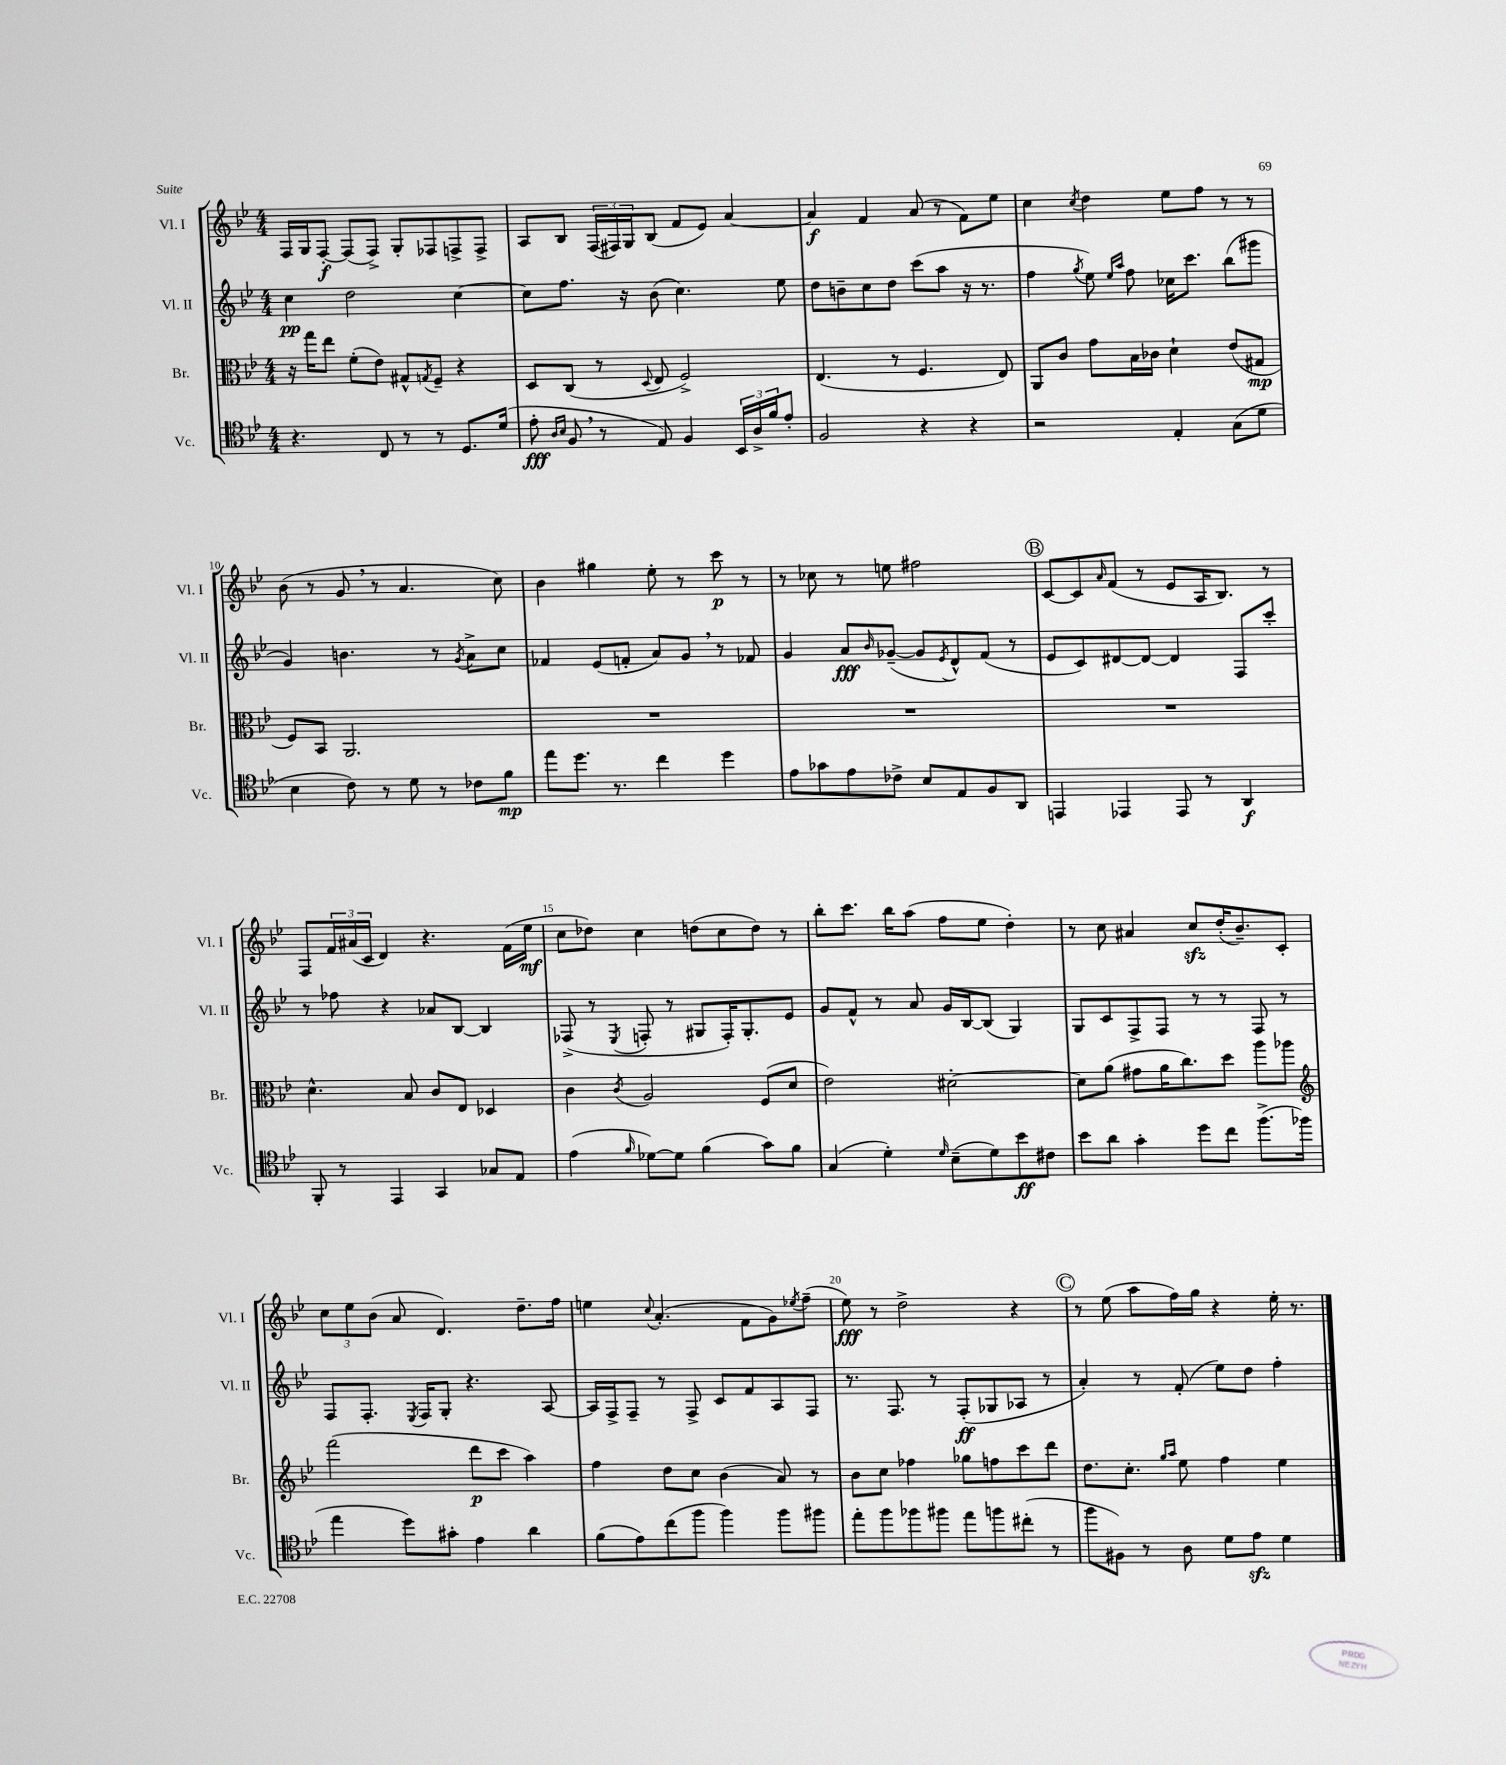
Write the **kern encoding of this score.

**kern	**kern	**kern	**kern
*staff4	*staff3	*staff2	*staff1
*clefC4	*clefC3	*clefG2	*clefG2
*k[b-e-]	*k[b-e-]	*k[b-e-]	*k[b-e-]
*M4/4	*M4/4	*M4/4	*M4/4
4.r	16r	4cc	16F
.	16gg	.	16G
.	8ee-	.	[8F'
.	(8f'	2dd	(8F]
8C	8e-)	.	8F^)
8r	8G#^^	.	8G'
.	8qG	.	.
8r	8F~	.	8F-
8.D	4r	[4cc	8F^
.	.	.	8F^
(16d	.	.	.
=	=	=	=
8e-'	8D	8cc]	8A
16qqA	.	.	.
16qqB-	.	.	.
8F	(8C	8.ff	8B-
8r	8r	.	(24F
.	.	.	24F#)
.	.	16r	.
.	.	.	24G
.	8qqD	.	.
8E-)	8E-	(8b-	(8B-
4F	2F^)	4.cc)	8f
.	.	.	8e-)
24BB-	.	.	[4a
24A^	.	.	.
24f	.	.	.
8e-'	.	8ee-	.
=	=	=	=
2F	(4.E-	8dd	4a]
.	.	8b~	.
.	.	8cc	4f
.	8r	8dd	.
4r	4.F	(8ccc	(8a
.	.	8aa	8r
4r	.	16r	8f)
.	.	8.r	.
.	8E-)	.	8ee-
=	=	=	=
2r	8AA	4ff	4cc
.	8c	.	.
.	.	8qgg	8qcc
.	8g	8ee-)	4dd
.	.	16qqee-	.
.	.	16qqaa	.
.	16B-	8ff	.
.	16c-	.	.
4E-'	4d`	16cc-	8ee-
.	.	8.ccc	.
.	.	.	8ff
(8G	(8e-	(8bb-	8r
8d	8G#	8ggg#	8r
=	=	=	=
4B-	8F)	4g)	(8b-
.	8BB-	.	8r
8c)	2.AA	4.b	8g
8r	.	.	8r
8d	.	.	4.a
8r	.	8r	.
.	.	8qg	.
8c-	.	8a^	.
8f	.	8cc	8cc)
=	=	=	=
8ee-	1r	4f-	4b-
8.dd	.	.	.
.	.	(8e-	4gg#
8.r	.	.	.
.	.	8f'	.
4cc	.	8a)	8ee-'
.	.	8g	8r
4dd	.	8r	8ccc
.	.	8f-	8r
=	=	=	=
8e-	1r	4g	8r
8g-	.	.	8cc-
8e-	.	8a	8r
.	.	16qqb-	.
8c-^	.	([8g-~	8ee
8B-	.	8g-]	2ff#
.	.	8qe-	.
8E-	.	8d^^)	.
8F	.	(8f	.
8AA	.	8r	.
=	=	=	=
4EE	1r	8e-	[8c
.	.	8c)	8c]
.	.	.	16qqa
4EE-	.	[8d#	(8f
.	.	8d#_	8r
8EE-	.	4d#]	8e-
8r	.	.	16A
.	.	.	8.B-)
4AA	.	8F	.
.	.	8ccc'	8r
=	=	=	=
8FF'	4.d^^	8r	8F
8r	.	8ff-	24f
.	.	.	(24a#
.	.	.	24c
4EE-	.	4r	4d)
.	8B-	.	.
4GG	8c	8a-	4.r
.	8E-	[8B-	.
8G-	4D-	4B-]	.
8E-	.	.	(16f
.	.	.	16ee-
=	=	=	=
(4e-	4c	(8F-^	8cc
.	.	8r	8dd-)
16qqf	8qc	8qE-	.
[8d-)	2A	8F'	4cc
8d-]	.	8r	.
(4f	.	8G#	(8dd
.	.	16F')	8cc
.	.	8.G#'	.
8g)	(8F	.	8dd)
8f	8d	8e-	8r
=	=	=	=
(4G	2e-)	8g	8bb-'
.	.	8f^^	8.ccc
4d')	.	8r	.
.	.	.	16bb-
.	.	8a	(8aa
16qqd	.	.	.
(8B-~	[2d#'	16g	8ff
.	.	[16B-	.
8d)	.	(8B-]	8ee-
8b-	.	4G)	4dd')
8c#	.	.	.
=	=	=	=
8b-	8d#]	8G	8r
8a	(8a	8c	8cc
4g'	8g#	8F^	4a#
.	16a	8F	.
.	8.cc)	.	.
8dd	.	8r	8cc
8cc	8dd	8r	(16dd'
.	.	.	8.b-~)
(8.ff^	8aa	8F	.
.	8aa-	8r	8c'
16ff-	.	.	.
=	=	=	=
*	*clefG2	*	*
4ee-	(2fff	8F	12cc
.	.	.	12ee-
.	.	8.F'	.
.	.	.	(12b-
8dd)	.	.	8a
.	.	8qE-	.
.	.	16F	.
8g#'	.	8G'	4.d)
4e-	8ddd	4.r	.
.	8ccc	.	.
4a	4aa)	.	8.dd~
.	.	[8A	.
.	.	.	16ff
=	=	=	=
(8f	4ff	16A]	4ee
.	.	16F^	.
8e-)	.	8F~	.
.	.	.	8qqcc
(8cc	8dd	8r	(4.a'
8ff	8cc	8F^	.
4ff)	(4b-	8c	.
.	.	8f	8f
8ff	8a)	8A	8g)
.	.	.	8qee-
8ff#	8r	8F	(8ff~
=	=	=	=
8ee-'	8b-	8.r	8ee-)
8ff	8cc	.	8r
.	.	8.F	.
8ff-	4ff-	.	2dd^
8ff#	.	8r	.
8ee-	8gg-	(8F'	.
8ff	8ff	8G-	.
(8cc#'	8ccc	8A-	4r
8r	8ddd	8r	.
=	=	=	=
8ff	8.dd	4a')	8r
8F#)	.	.	(8ee-
.	8.cc'	.	.
8r	.	8r	8aa
.	16qqgg	.	.
.	16qqaa	.	.
8A	8ee-	(8f'	16ff)
.	.	.	16gg
8d	4ff	8ee-)	4r
8e-	.	8dd	.
4d	4ee-	4ff'	16ee-'
.	.	.	8.r
==	==	==	==
*-	*-	*-	*-
